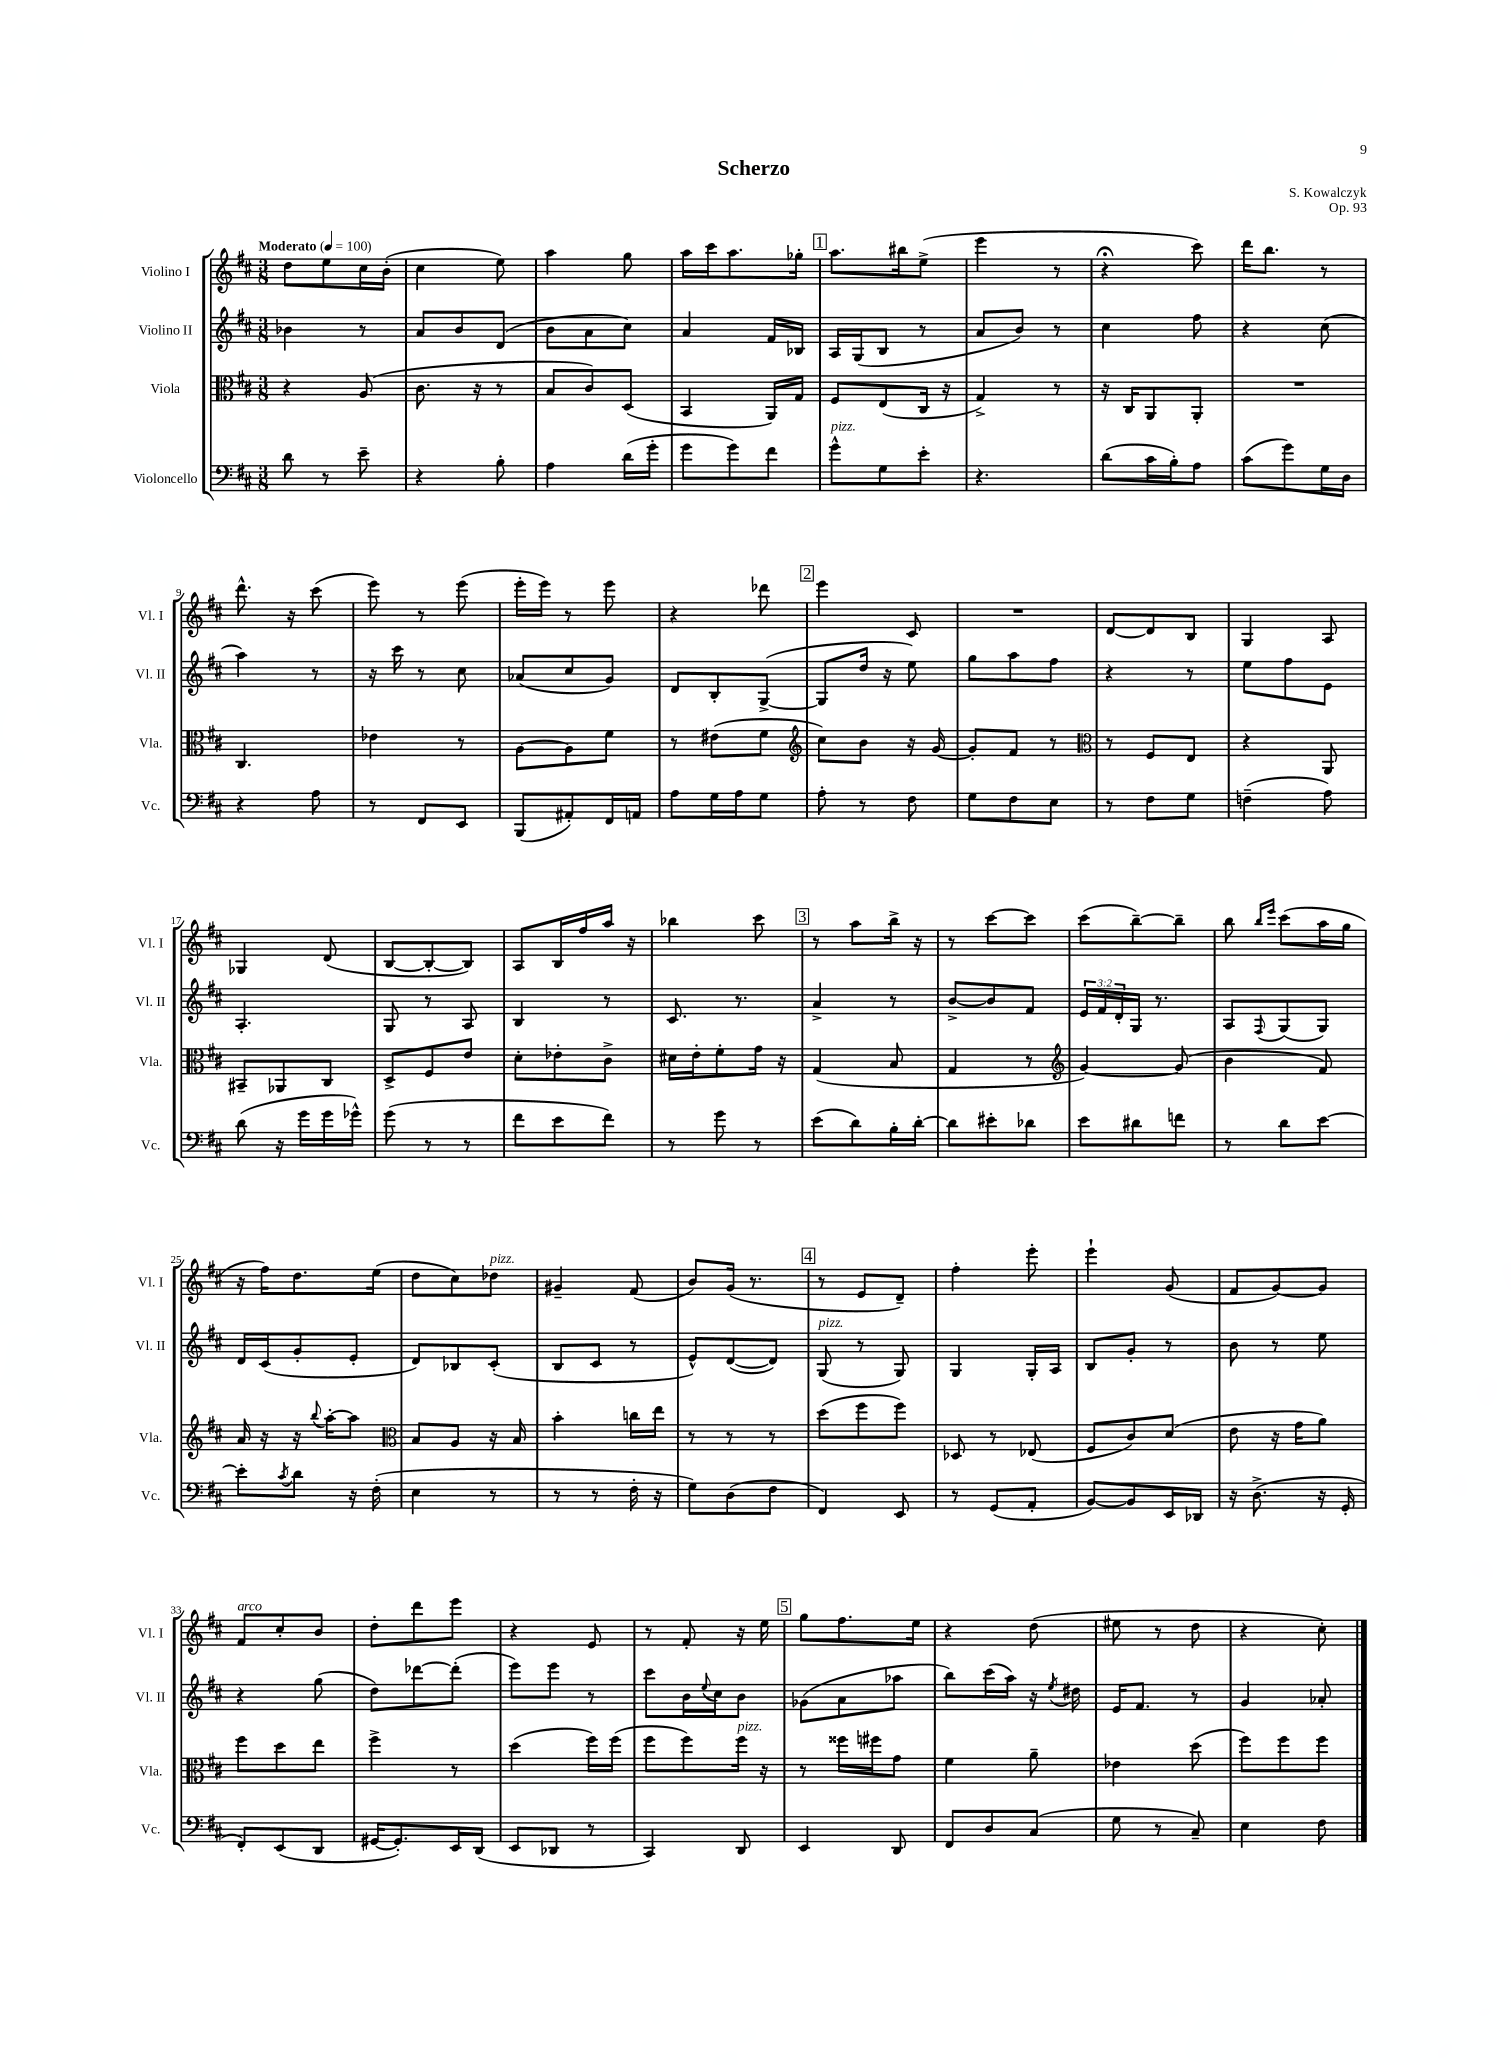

**kern	**kern	**kern	**kern
*part4	*part3	*part2	*part1
*staff4	*staff3	*staff2	*staff1
*I"Violoncello	*I"Viola	*I"Violino II	*I"Violino I
*I'Vc.	*I'Vla.	*I'Vl. II	*I'Vl. I
*clefF4	*clefC3	*clefG2	*clefG2
*k[f#c#]	*k[f#c#]	*k[f#c#]	*k[f#c#]
*M3/8	*M3/8	*M3/8	*M3/8
*MM100	*MM100	*MM100	*MM100
=1	=1	=1	=1
!	!	!	!LO:TX:a:B:t=Moderato
8d\	4r	4b-X\	8dd\L
8r	.	.	8ee\
8e~\	(8A/	8r	16cc#\L
.	.	.	(16b'\JJ
=2	=2	=2	=2
4r	8.c#\	8a/L	4cc#\
.	.	8b/	.
.	16r	.	.
8B'\	8r	(8d/J	8ee\)
=3	=3	=3	=3
4A\	8B/L	8b\L	4aa\
.	8c#/)	8a\	.
(16d\LL	(8D/J	8cc#\J)	8gg\
16g'\JJ	.	.	.
=4	=4	=4	=4
8g\L	4BB/	4a/	16aa\LL
.	.	.	16ccc#\J
8g\)	.	.	8.aa\
8f#\J	16AA/LL)	16f#/LL	.
.	16G/JJ	16B-X/JJ	16gg-X'\Jk
!!LO:REH:place=s1:t=1
=5	=5	=5	=5
!LO:TX:a:i:t=pizz.	!	!	!
8g^^\L	8F#/L	16A/LL	8.aa\L
.	.	(16G/J	.
8G\	(8E/	8B/J	.
.	.	.	16bb#X\k
8e'\J	16C#/Jk	8r	(8ee^\J
.	16r	.	.
=6	=6	=6	=6
4.r	4G^/)	8a/L	4eee\
.	.	8b/J)	.
.	8r	8r	8r
=7	=7	=7	=7
(8d\L	16r	4cc#\	4r;<
.	16C#/KL	.	.
16c#\L	8AA/	.	.
16B'\J)	.	.	.
8A\J	8AA'/J	8ff#\	8ccc#\)
=8	=8	=8	=8
(8c#\L	4.r	4r	16ddd\KL
.	.	.	8.bb\J
8g\)	.	.	.
16G\L	.	(8cc#\	8r
16D\JJ	.	.	.
!!LO:LB:g=z
=9	=9	=9	=9
4r	4.C#/	4aa\)	8.ddd^^\
.	.	.	16r
8A\	.	8r	(8ccc#\
=10	=10	=10	=10
8r	4e-X\	16r	8eee\)
.	.	16ccc#\	.
8FF#/L	.	8r	8r
8EE/J	8r	8cc#\	(8eee\
=11	=11	=11	=11
(8BBB/L	[8A\L	(8a-X/L	16eee'\LL
.	.	.	16eee\JJ)
8AA#X'/)	8A\]	8cc#/	8r
16FF#/L	8f#\J	8g/J)	8eee\
16AAn/JJ	.	.	.
=12	=12	=12	=12
8A\L	8r	8d/L	4r
16G\L	(8e#X\L	8B'/	.
16A\J	.	.	.
8G\J	8f#\J	([8G^/J	8ddd-X\
!!LO:REH:place=s1:t=2
=13	=13	=13	=13
*	*clefG2	*	*
8A'\	8cc#\L)	8G/L]	4eee\
8r	8b\J	16dd/Jk	.
.	.	16r	.
8F#\	16r	8ee\)	8c#/
.	[16g/	.	.
=14	=14	=14	=14
8G\L	8g'/L]	8gg\L	4.r
8F#\	8f#/J	8aa\	.
8E\J	8r	8ff#\J	.
=15	=15	=15	=15
*	*clefC3	*	*
8r	8r	4r	[8d/L
8F#\L	8F#/L	.	8d/]
8G\J	8E/J	8r	8B/J
=16	=16	=16	=16
(4Fn~\	4r	8ee\L	4G/
.	.	8ff#\	.
8A\)	8AA/	8e\J	8A/
!!LO:LB:g=z
=17	=17	=17	=17
(8d\	8BB#X~/L	4.A'/	4G-X/
16r	8AA-X/	.	.
16g\LL	.	.	.
16g\	8C#/J	.	(8d/
16g-X^^\JJ)	.	.	.
=18	=18	=18	=18
(8g\	8D^/L	8G/	[8B/L
8r	8F#/	8r	8B'/_
8r	8e/J	8A/	8B/J])
=19	=19	=19	=19
8f#\L	8d'\L	4B/	8A/L
8e\	8e-X'\	.	16B/L
.	.	.	16ff#/
8f#\J)	8c#^\J	8r	16aa/JJ
.	.	.	16r
=20	=20	=20	=20
8r	16d#X\LL	8.c#/	4bb-X\
.	16e'\J	.	.
8g\	8f#'\	.	.
.	.	8.r	.
8r	16g\Jk	.	8ccc#\
.	16r	.	.
!!LO:REH:place=s1:t=3
=21	=21	=21	=21
(8e\L	(4G/	4a^/	8r
8d\)	.	.	8aa\L
16B'\L	8B/	8r	16bb^\Jk
[16d'\JJ	.	.	16r
=22	=22	=22	=22
8d\L]	4G/	[8b^/L	8r
8e#X'\	.	8b/]	[8ccc#\L
8d-X\J	8r	8f#/J	8ccc#\J]
=23	=23	=23	=23
*	*clefG2	*	*
8e\L	[4g/)	24e/LL	(8ccc#\L
.	.	24f#/	.
.	.	24d'/	.
8d#X\	.	16G/JJ	[8bb~\)
.	.	8.r	.
8fn\J	(8g/]	.	8bb~\J]
=24	=24	=24	=24
8r	4b\	8A/L	8bb\
.	.	.	16qqbb/LL
.	.	8qqF#/	16qqeee/JJ
8d\L	.	(8G/	(8ccc#\L
[8e\J	8f#/)	8G/J)	16aa\L
.	.	.	16gg\JJ
!!LO:LB:g=z
=25	=25	=25	=25
8e'\L]	16a/	16d/LL	16r
.	16r	(16c#/J	16ff#\KL)
8qc#/	.	.	.
8d\J	16r	8g'/	8.dd\
.	8qqbb/	.	.
.	[16aa'\KL	.	.
16r	8aa\J]	8e'/J	.
(16F#'\	.	.	(16ee\Jk
=26	=26	=26	=26
*	*clefC3	*	*
4E\	8B/L	8d/L)	8dd\L
.	8A/J	8B-X/	8cc#\)
!	!	!	!LO:TX:a:i:t=pizz.
8r	16r	(8c#'/J	8dd-X\J
.	16B/	.	.
=27	=27	=27	=27
8r	4b'\	8B/L	4g#X~/
8r	.	8c#/J	.
16F#'\	16ccn\LL	8r	(8f#/
16r	16ee\JJ	.	.
=28	=28	=28	=28
8G\L)	8r	8e^^/L)	8b/L)
(8D\	8r	([8d/	(16g/Jk
.	.	.	8.r
8F#\J	8r	8d/J])	.
!!LO:REH:place=s1:t=4
=29	=29	=29	=29
!	!	!LO:TX:a:i:t=pizz.	!
4FF#/)	(8dd\L	(8G/	8r
.	8ff#\	8r	8e/L
8EE/	8ff#\J)	8G/)	8d~/J)
=30	=30	=30	=30
8r	8D-X/	4G/	4ff#'\
(8GG/L	8r	.	.
8AA'/J	(8E-X/	16G'/LL	8eee'\
.	.	16A/JJ	.
=31	=31	=31	=31
[8BB/L)	8F#/L	8B/L	4eee`\
8BB/]	8c#/)	8g'/J	.
16EE/L	(8d/J	8r	(8g/
16DD-X/JJ	.	.	.
=32	=32	=32	=32
16r	8e\	8b\	8f#/L
(8.D^\	.	.	.
.	16r	8r	[8g/)
.	16g\KL	.	.
16r	8a\J)	8ee\	8g/J]
16GG'/	.	.	.
!!LO:LB:g=z
=33	=33	=33	=33
!	!	!	!LO:TX:a:i:t=arco
8FF#'/L)	8ff#\L	4r	8f#/L
(8EE/	8dd\	.	8cc#'/
8DD/J	8ee\J	(8gg\	8b/J
=34	=34	=34	=34
[16GG#X/KL	4ff#^\	8dd\L)	8dd'\L
8.GG#'/])	.	.	.
.	.	[8ddd-X\	8ddd\
16EE/L	8r	(8ddd-'\J]	8eee\J
(16DD/JJ	.	.	.
=35	=35	=35	=35
8EE/L	(4dd\	8eee\L)	4r
8DD-X/J	.	8eee\J	.
8r	16ff#\LL)	8r	8e/
.	(16ff#\JJ	.	.
=36	=36	=36	=36
4CC#/)	8ff#\L	8ccc#\L	8r
.	8ff#\)	16b\L	8f#'/
.	.	8qqee/	.
.	.	16cc#\J	.
!	!LO:TX:a:i:t=pizz.	!	!
8DD/	16ff#\Jk	8b\J	16r
.	16r	.	16ee\
!!LO:REH:place=s1:t=5
=37	=37	=37	=37
4EE/	8r	(8g-X\L	8gg\L
.	16ff##X\LL	8a\	8.ff#\
.	16ff#X\J	.	.
8DD/	8g\J	8aa-X\J	.
.	.	.	16ee\Jk
=38	=38	=38	=38
8FF#/L	4f#\	8bb\L)	4r
8D/	.	(16ccc#\L	.
.	.	16aa\JJ)	.
(8C#/J	8a~\	16r	(8dd\
.	.	8qee/	.
.	.	16dd#X\	.
=39	=39	=39	=39
8G\	4e-X\	16e/KL	8ee#X\
.	.	8.f#/J	.
8r	.	.	8r
8C#~/)	(8dd\	8r	8dd\
=40	=40	=40	=40
4E\	8ff#\L)	4g/	4r
.	8ff#\	.	.
8F#\	8ff#\J	8a-X'/	8cc#'\)
==	==	==	==
*-	*-	*-	*-
